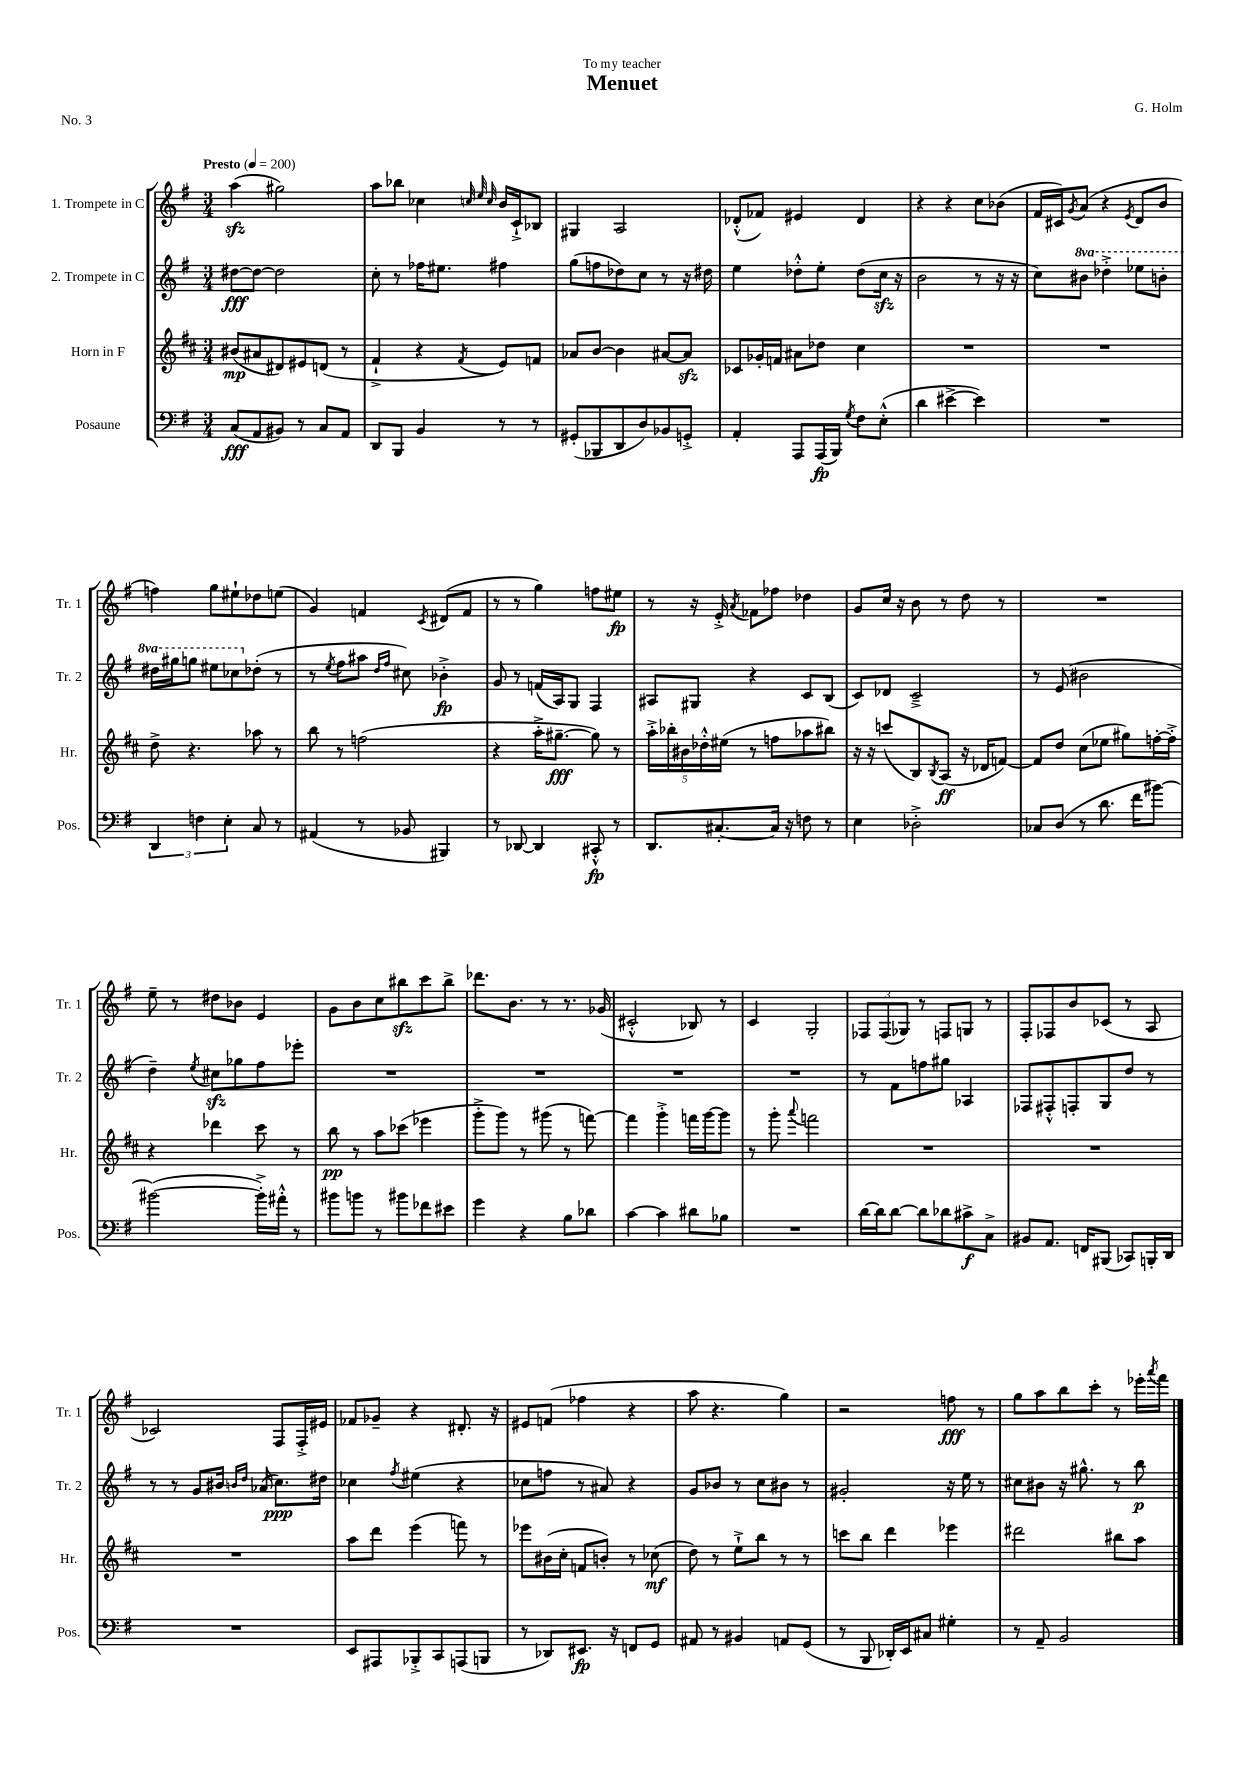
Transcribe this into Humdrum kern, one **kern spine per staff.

**kern	**dynam	**kern	**dynam	**kern	**dynam	**kern	**dynam
*part4	*part4	*part3	*part3	*part2	*part2	*part1	*part1
*staff4	*staff4	*staff3	*staff3	*staff2	*staff2	*staff1	*staff1
*I"Posaune	*	*I"Horn in F	*	*I"2. Trompete in C	*	*I"1. Trompete in C	*
*I'Pos.	*	*I'Hr.	*	*I'Tr. 2	*	*I'Tr. 1	*
*clefF4	*	*clefG2	*	*clefG2	*	*clefG2	*
*k[f#]	*	*k[f#c#]	*	*k[f#]	*	*k[f#]	*
*M3/4	*	*M3/4	*	*M3/4	*	*M3/4	*
*MM200	*	*MM200	*	*MM200	*	*MM200	*
=1	=1	=1	=1	=1	=1	=1	=1
!	!	!	!	!	!	!LO:TX:a:B:t=Presto	!
(8C/L	fff	(8b#X/L	mp	[8dd#X\L	fff	(4aazz\	.
8AA/	.	8a#X/	.	8dd#\J_	.	.	.
8BB#X/J)	.	8d#X/)	.	2dd#\]	.	2gg#X\)	.
8r	.	8e#X/	.	.	.	.	.
8C/L	.	(8dn/J	.	.	.	.	.
8AA/J	.	8r	.	.	.	.	.
=2	=2	=2	=2	=2	=2	=2	=2
8DD/L	.	4f#`^/	.	8cc'\	.	8aa\L	.
8BBB/J	.	.	.	8r	.	8bb-X\J	.
4BB/	.	4r	.	16ff-X\KL	.	4cc-X\	.
.	.	.	.	8.ee#X\J	.	.	.
.	.	.	.	.	.	32qqccn/	.
.	.	.	.	.	.	32qqee/	.
.	.	8qf#/	.	.	.	32qqcc/	.
8r	.	8e/L)	.	4ff#X\	.	16b/LL	.
.	.	.	.	.	.	16c`^/J	.
8r	.	8fn/J	.	.	.	8B-X/J	.
=3	=3	=3	=3	=3	=3	=3	=3
(8GG#X'/L	.	8a-X/L	.	(8gg\L	.	4G#X/	.
8BBB-X/	.	[8b/J	.	8ffn\	.	.	.
8DD/	.	4b\]	.	8dd-X\)	.	2A/	.
8D/)	.	.	.	8cc\J	.	.	.
8BB-X/	.	[8a#X/L	.	8r	.	.	.
8GGn'^/J	.	8a#zz/J]	.	16r	.	.	.
.	.	.	.	16dd#X\	.	.	.
=4	=4	=4	=4	=4	=4	=4	=4
4AA'/	.	8c-X/L	.	4ee\	.	(8d-X'^^/L	.
.	.	16g-X'/L	.	.	.	8f-X/J)	.
.	.	16fn/JJ	.	.	.	.	.
8AAA/L	.	8a#X\L	.	8dd-X'^^\L	.	4e#X/	.
(16AAA/L	fp	8dd-X\J	.	8ee'\J	.	.	.
16BBB/JJ)	.	.	.	.	.	.	.
8qG/	.	.	.	.	.	.	.
8F#\L	.	4cc#\	.	(8dd-\L	.	4d-/	.
(8E'^^\J	.	.	.	16cczz\Jk	.	.	.
.	.	.	.	16r	.	.	.
=5	=5	=5	=5	=5	=5	=5	=5
4d\	.	2.r	.	2b\	.	4r	.
[4e#X^\	.	.	.	.	.	4r	.
4e#\])	.	.	.	8r	.	8cc\L	.
.	.	.	.	16r	.	(8b-X\J	.
.	.	.	.	16r	.	.	.
=6	=6	=6	=6	=6	=6	=6	=6
2.r	.	2.r	.	8cc\L)	.	16f#/LL	.
.	.	.	.	.	.	16c#X/J)	.
.	.	.	.	.	.	8qg/	.
*	*	*	*	*8va	*	*	*
.	.	.	.	8bb#X\J	.	(8a/J	.
.	.	.	.	4ddd-X'^\	.	4r	.
.	.	.	.	.	.	8qe/	.
.	.	.	.	8eee-X\L	.	8d/L	.
.	.	.	.	8bbn'\J	.	8b/J	.
!!LO:LB:g=z
=7	=7	=7	=7	=7	=7	=7	=7
6DD/	.	8dd^\	.	16ddd#X\LL	.	4ffn\)	.
.	.	.	.	16ggg#X\J	.	.	.
.	.	4.r	.	8gggn\J	.	.	.
6Fn\	.	.	.	.	.	.	.
.	.	.	.	8eee#X\L	.	8gg\L	.
6E'\	.	.	.	.	.	.	.
.	.	.	.	8ccc-X\	.	8ee#X`\	.
*	*	*	*	*X8va	*	*	*
8C/	.	8aa-X\	.	(8dd-X'\J	.	8dd-X\	.
8r	.	8r	.	8r	.	(8een\J	.
=8	=8	=8	=8	=8	=8	=8	=8
(4AA#X/	.	8bb\	.	8r	.	4g/)	.
.	.	.	.	8qee/	.	.	.
.	.	8r	.	8ff#\L	.	.	.
8r	.	(2ffn\	.	8aa#X\J	.	4fn/	.
.	.	.	.	16qqdd/LL	.	.	.
.	.	.	.	16qqff#/JJ	.	.	.
8BB-X/	.	.	.	8cc#X\)	.	.	.
.	.	.	.	.	.	8qc/	.
4BBB#X/)	.	.	.	4b-X'^\	fp	(8d#X/L	.
.	.	.	.	.	.	8f/J	.
=9	=9	=9	=9	=9	=9	=9	=9
8r	.	4r	.	8g/	.	8r	.
[8DD-X/	.	.	.	8r	.	8r	.
4DD-/]	.	16aa'^\KL	.	(16fn/LL	.	4gg\)	.
.	.	[8.gg#X~\J	fff	16A/J)	.	.	.
.	.	.	.	8G/J	.	.	.
8CC#X'^^/	fp	8gg#\])	.	4F#/	.	8ffn\L	.
8r	.	8r	.	.	.	8ee#X\J	fp
=10	=10	=10	=10	=10	=10	=10	=10
8.DD/L	.	20aa'^\LL	.	8A#X/L	.	8r	.
.	.	20bb-X'\	.	.	.	.	.
.	.	20b#X\	.	.	.	.	.
.	.	.	.	8G#X/J	.	16r	.
.	.	20dd-X'^^\	.	.	.	.	.
[8.C#X'/	.	.	.	.	.	16e'^/	.
.	.	(20ee#X\JJ	.	.	.	.	.
.	.	.	.	.	.	8qa/	.
.	.	8r	.	4r	.	8f-X\L	.
16C#/Jk]	.	8ffn\L	.	.	.	8ff-X\J	.
16r	.	.	.	.	.	.	.
8Fn\	.	8aa-X\	.	8c/L	.	4dd-X\	.
8r	.	8bb#X\J)	.	(8B/J	.	.	.
=11	=11	=11	=11	=11	=11	=11	=11
4E\	.	16r	.	8c/L)	.	8g/L	.
.	.	16r	.	.	.	.	.
.	.	(8cccn/L	.	8d-X/J	.	16cc/Jk	.
.	.	.	.	.	.	16r	.
2D-X'^\	.	8B/)	.	2c~^/	.	8b\	.
.	.	8qB/	.	.	.	.	.
.	.	(8A/J	ff	.	.	8r	.
.	.	16r	.	.	.	8dd\	.
.	.	16d-X/KL	.	.	.	.	.
.	.	[8fn/J)	.	.	.	8r	.
=12	=12	=12	=12	=12	=12	=12	=12
8C-X/L	.	8f/L]	.	8r	.	2.r	.
(8D/J	.	8dd/J	.	(8e/	.	.	.
8r	.	(8cc#\L	.	2b#X\	.	.	.
8.d\	.	8ee-X\J	.	.	.	.	.
.	.	8gg#X\L)	.	.	.	.	.
16f#\KL	.	.	.	.	.	.	.
[8b#X\J)	.	[16ffn'\L	.	.	.	.	.
.	.	16ff'^\JJ]	.	.	.	.	.
!!LO:LB:g=z
=13	=13	=13	=13	=13	=13	=13	=13
(2b#X\_	.	4r	.	4dd~\)	.	8ee~\	.
.	.	.	.	.	.	8r	.
.	.	.	.	8qee/	.	.	.
.	.	4ddd-X\	.	8cc#Xzz\L	.	8dd#X\L	.
.	.	.	.	8gg-X\	.	8b-X\J	.
16b#'^\LL])	.	8ccc#\	.	8ff#\	.	4e/	.
16a#X'^^\JJ	.	.	.	.	.	.	.
8r	.	8r	.	8eee-X'\J	.	.	.
=14	=14	=14	=14	=14	=14	=14	=14
8b#X\L	.	8bb\	pp	2.r	.	8g\L	.
8bn\J	.	8r	.	.	.	8b\	.
8r	.	8aa\L	.	.	.	8cc\	.
8b#X\L	.	(8ccc-X\J	.	.	.	8bb#Xzz\	.
8f-X\	.	4eee-X\	.	.	.	8ccc\	.
8e#X\J	.	.	.	.	.	8bb#^\J	.
=15	=15	=15	=15	=15	=15	=15	=15
4g\	.	8ggg'^\L	.	2.r	.	8.ddd-X\L	.
.	.	8ggg\J)	.	.	.	.	.
.	.	.	.	.	.	8.b\J	.
4r	.	8r	.	.	.	.	.
.	.	(8ggg#X\	.	.	.	8r	.
8B\L	.	8r	.	.	.	8.r	.
8d-X\J	.	[8fffn\)	.	.	.	.	.
.	.	.	.	.	.	(16g-X/	.
=16	=16	=16	=16	=16	=16	=16	=16
[4c\	.	4fff\]	.	2.r	.	2c#X'^^/	.
4c\]	.	4ggg'^\	.	.	.	.	.
8d#X\L	.	16fffn\LL	.	.	.	8B-X/)	.
.	.	[16ggg\J	.	.	.	.	.
8B-X\J	.	8ggg\J]	.	.	.	8r	.
=17	=17	=17	=17	=17	=17	=17	=17
2.r	.	8r	.	2.r	.	4c/	.
.	.	8ggg'\	.	.	.	.	.
.	.	8qqaaa/	.	.	.	.	.
.	.	2fffn\	.	.	.	2G'/	.
=18	=18	=18	=18	=18	=18	=18	=18
[16d\LL	.	2.r	.	8r	.	12F-X/L	.
16d\J]	.	.	.	.	.	.	.
.	.	.	.	.	.	(12F-/	.
[8d\J	.	.	.	8f#\L	.	.	.
.	.	.	.	.	.	12G-X/J)	.
8d\L]	.	.	.	8ffn\	.	8r	.
8d-X\	.	.	.	8gg#X\J	.	8Fn/L	.
8c#X^\	f	.	.	4A-X/	.	8Gn/J	.
8C^\J	.	.	.	.	.	8r	.
=19	=19	=19	=19	=19	=19	=19	=19
8BB#X/L	.	2.r	.	8F-X/L	.	8F#'/L	.
8.AA/J	.	.	.	8F#X'^^/	.	8F-X/	.
.	.	.	.	8Fn'/	.	8b/	.
16FFn/KL	.	.	.	.	.	.	.
(8BBB#X/J	.	.	.	8G/	.	(8c-X/J	.
8CC-X/L)	.	.	.	8dd/J	.	8r	.
16BBBn'/L	.	.	.	8r	.	8A/	.
16DD/JJ	.	.	.	.	.	.	.
!!LO:LB:g=z
=20	=20	=20	=20	=20	=20	=20	=20
2.r	.	2.r	.	8r	.	2c-X/)	.
.	.	.	.	8r	.	.	.
.	.	.	.	8g/L	.	.	.
.	.	.	.	16b#X/Jk	.	.	.
.	.	.	.	16qqbn/LL	.	.	.
.	.	.	.	16qqdd/JJ	.	.	.
.	.	.	.	(16a-X/	.	.	.
.	.	.	.	8.cc\L)	ppp	8F#/L	.
.	.	.	.	.	.	16F#'^/L	.
.	.	.	.	16dd#X\Jk	.	16e#X/JJ	.
=21	=21	=21	=21	=21	=21	=21	=21
8EE/L	.	8aa\L	.	4cc-X\	.	8f-X/L	.
8AAA#X/	.	8ddd\J	.	.	.	8g-X~/J	.
.	.	.	.	8qff#/	.	.	.
8BBB-X'^/	.	(4eee\	.	(4ee#X\	.	4r	.
8CC/	.	.	.	.	.	.	.
(8AAAn/	.	8fffn\)	.	4r	.	8.d#X'/	.
8BBBn/J	.	8r	.	.	.	.	.
.	.	.	.	.	.	16r	.
=22	=22	=22	=22	=22	=22	=22	=22
8r	.	8eee-X\L	.	8cc-X\L	.	8e#X/L	.
8DD-X/L)	.	(16b#X\L	.	8ffn\J	.	(8fn/J	.
.	.	16cc#'\JJ	.	.	.	.	.
8.EE#X/J	fp	8fn/L	.	8r	.	4ff-X\	.
.	.	8bn'/J)	.	8a#X/)	.	.	.
16r	.	.	.	.	.	.	.
8FFn/L	.	8r	.	4r	.	4r	.
8GG/J	.	(8cc-X\	mf	.	.	.	.
=23	=23	=23	=23	=23	=23	=23	=23
8AA#X/	.	8dd\)	.	8g/L	.	8aa\	.
8r	.	8r	.	8b-X/J	.	4.r	.
4BB#X/	.	8ee`^\L	.	8r	.	.	.
.	.	8bb\J	.	8cc\L	.	.	.
8AAn/L	.	8r	.	8b#X\J	.	4gg\)	.
(8GG/J	.	8r	.	8r	.	.	.
=24	=24	=24	=24	=24	=24	=24	=24
8r	.	8cccn\L	.	2g#X'/	.	2r	.
8BBB/	.	8bb\J	.	.	.	.	.
16DD-X'/LL)	.	4ddd\	.	.	.	.	.
16EE/J	.	.	.	.	.	.	.
8C#X/J	.	.	.	.	.	.	.
4G#X'\	.	4eee-X\	.	16r	.	8ffn\	fff
.	.	.	.	16ee\	.	.	.
.	.	.	.	8r	.	8r	.
=25	=25	=25	=25	=25	=25	=25	=25
8r	.	2ddd#X\	.	8cc#X\L	.	8gg\L	.
8AA~/	.	.	.	8b#X\J	.	8aa\	.
2BB/	.	.	.	16r	.	8bb\	.
.	.	.	.	8.gg#X^^\	.	.	.
.	.	.	.	.	.	8ccc'\J	.
.	.	8bb#X\L	.	8r	.	8r	.
.	.	8aa\J	.	8bb\	p	16eee-X'\LL	.
.	.	.	.	.	.	8qaaa/	.
.	.	.	.	.	.	16fff#\JJ	.
==	==	==	==	==	==	==	==
*-	*-	*-	*-	*-	*-	*-	*-
